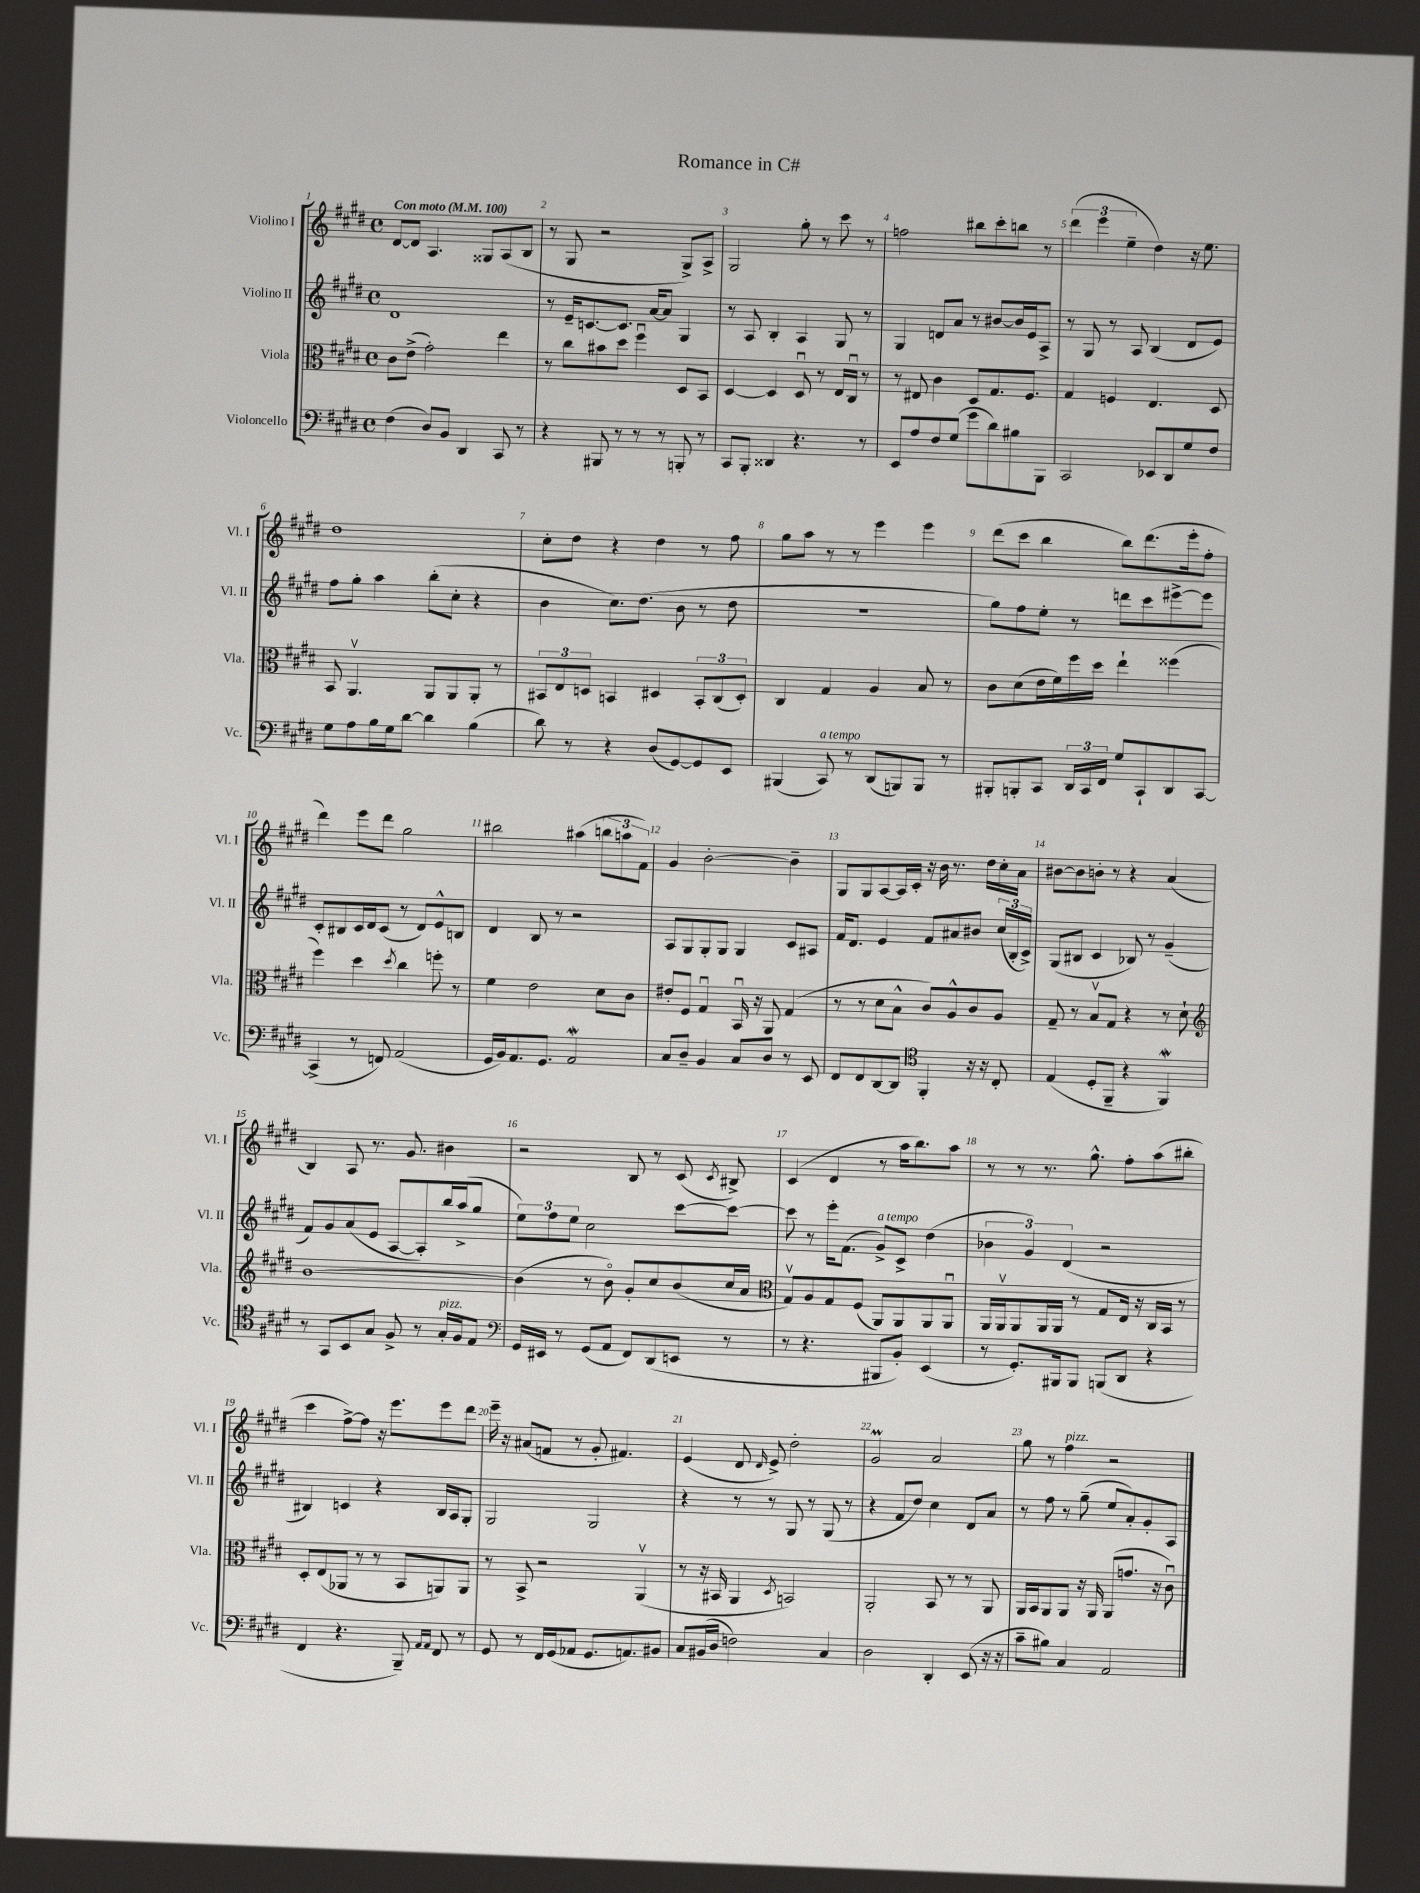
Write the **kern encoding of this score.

**kern	**kern	**kern	**kern
*staff4	*staff3	*staff2	*staff1
*clefF4	*clefC3	*clefG2	*clefG2
*k[f#c#g#d#]	*k[f#c#g#d#]	*k[f#c#g#d#]	*k[f#c#g#d#]
*M4/4	*M4/4	*M4/4	*M4/4
*met(c)	*met(c)	*met(c)	*met(c)
*MM100	*MM100	*MM100	*MM100
(4F#	8c#	1d#	[8d#
.	(8e^	.	8d#]
8D#)	2g#')	.	4.A
8BB	.	.	.
4DD#	.	.	.
.	.	.	8G##
8CC#	4ee	.	(8A
8r	.	.	8B
=	=	=	=
4r	8r	8r	8r
.	8cc#	16e~	8G#
.	.	[8.c	.
8BBB#	8b#	.	2r
8r	8dd#	8.c]	.
8r	4ff#u	.	.
.	.	[16a	.
8r	.	8a]	.
8BBB'	8D#	4G#	8G#^)
8r	8BB	.	8A^
=	=	=	=
8CC#	[4D#	8r	2G#
8BBB'	.	8A	.
4DD##	4D#]	4B'	.
4.r	8D#u	4A	8gg#'
.	8r	.	8r
.	16E	8G#	8ccc#
.	16C#u	.	.
8r	8r	8r	8r
=	=	=	=
8EE	8r	4G#	2ff
8A	8E#	.	.
8F#	4c#	8d	.
(8G#	.	8a	.
8g#	8D#	8r	8bb#
8d#)	8.G#	[8b#	8ccc#'
8B#	.	16b#]	8bb
.	8.F#	16e	.
8BBB	.	8A^	8r
=	=	=	=
2CC#	4G#	8r	(6ddd#
.	.	8G#	.
.	.	.	6eee
.	4F	8r	.
.	.	.	6ee~
.	.	8A	.
8EE-	4.E	(4B	4dd#)
8DD#	.	.	.
8G#	.	8d#	16r
.	.	.	8.ee
8F#	8D#	8e)	.
=	=	=	=
8G#	8BB	8ff#	1dd#
8A	4.AAv	8gg#'	.
16B	.	4aa	.
16G#	.	.	.
[8d#	.	.	.
4d#]	8AA	(8bb'	.
.	8AA	8cc#'	.
(4B	8AA'	4r	.
.	8r	.	.
=	=	=	=
8d#)	12BB#	4b	8cc#'
.	12E	.	.
8r	.	.	8dd#
.	12D	.	.
4r	4BB	8.cc#)	4r
.	.	(8.dd#	.
(8D#	4D#	.	4dd#
[8GG#)	.	8b	.
8GG#]	12BB'	8r	8r
.	(12C#	.	.
8EE	.	8dd#	8ff#
.	12D#')	.	.
=	=	=	=
(4BBB#	4C#	1r	8gg#
.	.	.	8aa
8CC#)	4G#	.	8r
8r	.	.	8r
(8DD#	4A	.	4eee
8BBB)	.	.	.
8BBB	8B	.	4eee
8r	8r	.	.
=	=	=	=
8BBB#'	8c#	8gg#)	(8ddd#
8BBB'	(8d#	8ff#	8ccc#
8CC#	16e	8ee'	4bb
.	16f#)	.	.
24DD#	16ff#	8r	.
24CC#	.	.	.
.	16dd#	.	.
24FF#	.	.	.
8G#	4ee`	8ddd	8bb)
8CC#`	.	8ccc#	(8.ddd#
8DD#	(4ff##	[8eee#^	.
.	.	.	16eee'
[8CC#	.	8eee#]	8ff#'
=	=	=	=
(4CC#^]	4ff#)	8c#'	4ddd#)
.	.	8B#	.
8r	4dd#	16c#	8eee
.	.	16d#	.
8FF)	.	(8c#	8ddd#
.	8qdd#	.	.
(2AA	4cc#	8r	2gg#
.	.	8d#)	.
.	8ff'	8e^^	.
.	8r	8B	.
=	=	=	=
16GG#	4f#	4d#	2bb#
16BB)	.	.	.
8.AA	.	.	.
.	2e	8B	.
8.GG#	.	.	.
.	.	8r	.
2AA	.	2r	(4aa#
.	8d#	.	12bb
.	.	.	12aa
.	8c#	.	.
.	.	.	12f#)
=	=	=	=
8C#	8e#'	8A	4g#
8D#~	8F#	8G#	.
4BB	4G#u	8G#'	[2b'
.	.	8G#	.
8C#	16BBu	4G#	.
.	16r	.	.
8D#	8AA	.	.
8r	(4G#	8c#	4b~]
8EE	.	8A#	.
=	=	=	=
8FF#	8r	16f#	8G#
.	.	8.d#	.
8FF#	8r	.	8G#
[8DD#	8d#	4e	[8A
8DD#]	8B^^	.	16A]
.	.	.	16c#'
*clefC4	*	*	*
4FF#'	8c#)	8f#	16r
.	.	.	16b
.	8A^^	8a#	8.r
16r	8c#	8b#	.
16r	.	.	16dd#
8C#'	8A	(24cc#	16cc#'
.	.	24B'	.
.	.	.	16a
.	.	24c#^)	.
=	=	=	=
(4E	8G#~	(8G#	[8b#
.	8r	8B#	8b#]
8D#'	8Bv	4c#	8b'
8FF#~	8G#	.	8r
4r	4r	8B-)	4r
.	.	8r	.
4FF#)	8r	(4g#~	(4a
.	8d#`	.	.
=	=	=	=
*	*clefG2	*	*
8r	[1b	8f#)	4B)
8GG#	.	8g#	.
8BB	.	(8a	8A
8G#	.	8e	8.r
8F#^	.	[8A	.
.	.	.	8.g#
8r	.	8A'])	.
16G#'	.	16bb	4b#
16F#	.	(16aa^	.
8E	.	8gg#	.
=	=	=	=
*clefF4	*	*	*
16GG#	(4b]	12ee)	2r
16EE#	.	.	.
.	.	12ff#	.
8r	.	.	.
.	.	12ee	.
(8GG#	8r	2cc#	.
8AA	8bo)	.	.
8FF#)	8g#'	.	8B
(8DD#	8cc#	.	8r
8EE	(8b	[8ccc#	(8c#
.	.	.	8qc#
8r	16cc#	8ccc#_	8B#^)
.	16a	.	.
=	=	=	=
*	*clefC3	*	*
8r	8G#v)	8ccc#]	(4c#
4.r	8A	8r	.
.	8G#	16eee'	4d#
.	.	(8.f#	.
.	(8F#	.	.
8BBB#	8AA)	8g#^)	8r
8BB')	8AA	8c#^	16aa
.	.	.	8.bb)
(4EE	8AA	(4dd#	.
.	8AAu	.	8aa
=	=	=	=
8r	16AA	6b-	8r
.	16AAv	.	.
8.GG#')	8AA	.	8r
.	.	6g#)	.
.	16AA	.	8.r
16BBB#	16AA	.	.
.	.	(6d#	.
8BBB#	8r	.	.
.	.	.	8.gg#^^
(8BBB	8G#	2r	.
8DD#	16E	.	8ff#'
.	16r	.	.
4r	16C#	.	(8aa
.	16BB	.	.
.	8r	.	8bb#'
=	=	=	=
4FF#	8D#'	4B#)	4ccc#
.	(8E	.	.
4.r	8AA-	4c	[8ff#^)
.	8r	.	8ff#]
.	8r	4r	16r
.	.	.	8.eee
8BBB~)	8BB	.	.
16qqAA	.	.	.
16qqAA	.	.	.
8FF#	8AA)	16B#	8eee
.	.	16A	.
8r	8AA	8G#'	8ddd#
=	=	=	=
8GG#	8r	2G#	16eee~
.	.	.	16r
8r	8BB^	.	(8a#
16FF#	2r	.	8f
(16GG#	.	.	.
8AA-	.	.	8r
8.GG#	.	2G#	8g#'
.	.	.	4.f#)
8.AA)	.	.	.
.	(4AAv	.	.
8BB#	.	.	.
=	=	=	=
8C#	8r	4r	(4e
(16BB#	16r	.	.
16D#	16BB#	.	.
2F)	4AA	8r	8d#
.	.	.	16qqd#
.	.	8r	8e^)
.	8qD#	.	.
.	2BB)	8G#	2dd#'
.	.	8r	.
4C#	.	(8G#	.
.	.	8r	.
=	=	=	=
2D#	2AA'	4r	2g#
.	.	8f#	.
.	.	8dd#)	.
4DD#'	8BB	4cc#	2a
.	8r	.	.
(8EE	8r	8d#	.
16r	8AA	8a	.
16r	.	.	.
=	=	=	=
8c#~	16AA	8r	8gg#
.	16BB	.	.
8B#)	8AA	8ff#	8r
4C#	8AA	8r	4ff#
.	16r	(8gg#~	.
.	16AA	.	.
2AA	(8AA	8ee	2r
.	8.g	8a')	.
.	.	8g#'	.
.	16r	.	.
.	8c#u)	8A	.
==	==	==	==
*-	*-	*-	*-
